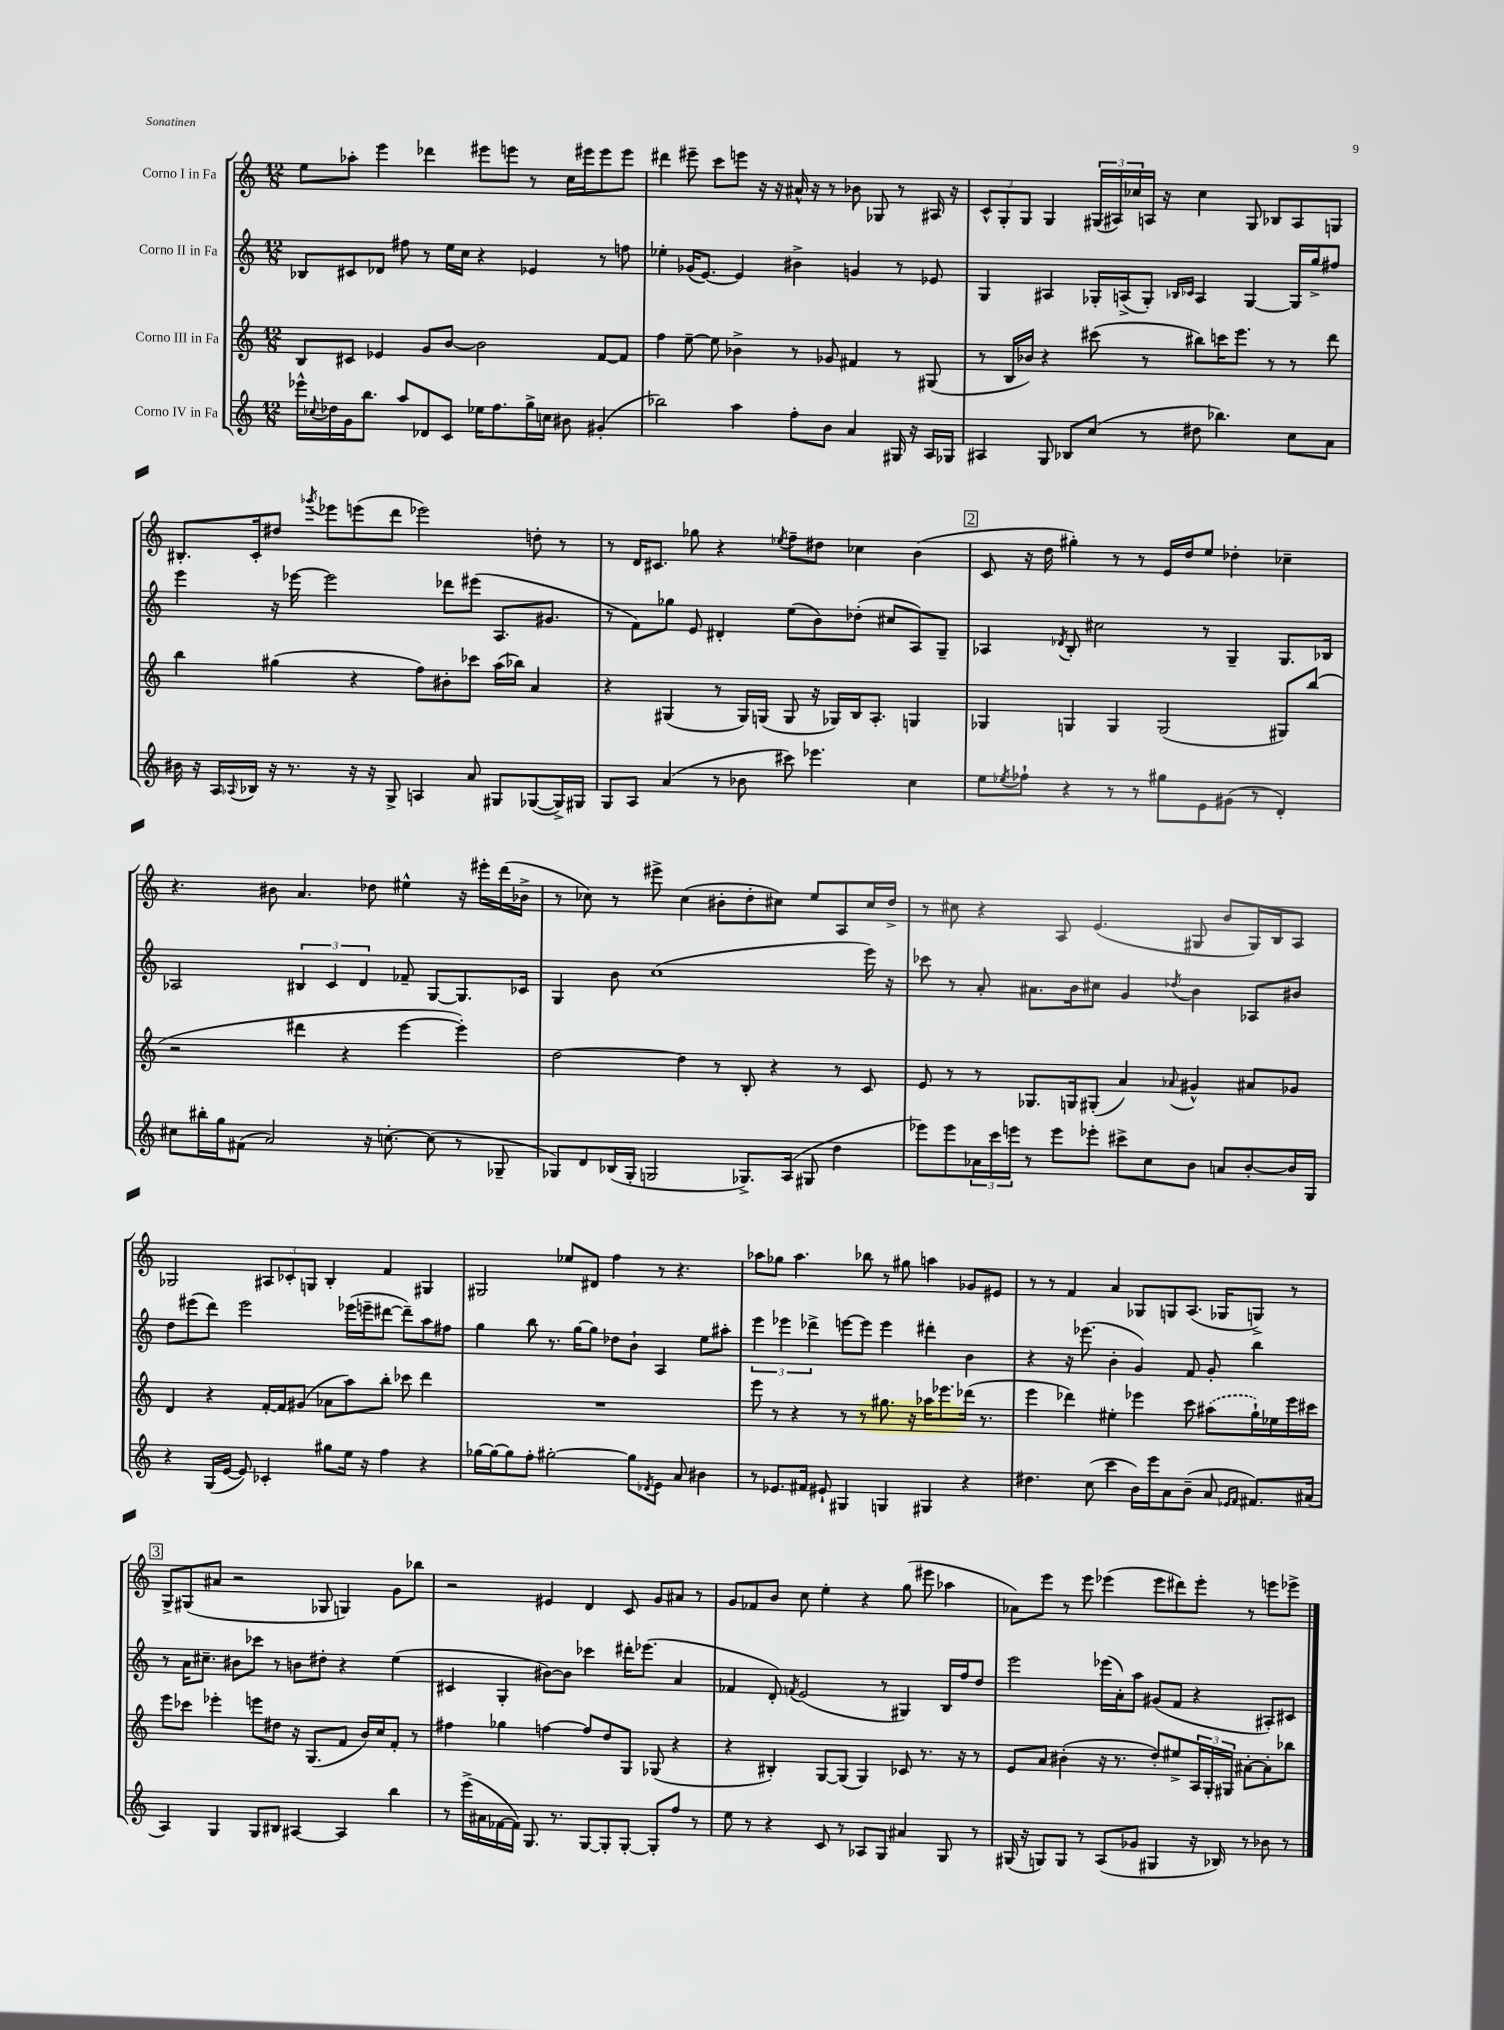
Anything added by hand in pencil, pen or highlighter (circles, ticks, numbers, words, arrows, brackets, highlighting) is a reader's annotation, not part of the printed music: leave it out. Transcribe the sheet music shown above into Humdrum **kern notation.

**kern	**kern	**kern	**kern
*staff4	*staff3	*staff2	*staff1
*clefG2	*clefG2	*clefG2	*clefG2
*k[]	*k[]	*k[]	*k[]
*M12/8	*M12/8	*M12/8	*M12/8
16eee-^^	8B	8B-	8ee
8qqcc-	.	.	.
16dd-	.	.	.
16g	8c#	8c#	8aa-'
8.bb	.	.	.
.	4e-	8d-	4eee
8aa	.	8ff#	.
8d-	8g	8r	4ddd-
8c	[8b	16ee	.
.	.	16cc	.
16ee-	2b]	4r	8eee#
8.ff	.	.	.
.	.	.	8eee
16gg^	.	4e-	8r
16cc	.	.	.
8b#	.	.	16cc
.	.	.	16eee#
(4g#'	[8f	8r	8eee#
.	8f]	8ff	8eee#
=	=	=	=
2bb-)	4ff	4ee-'	4ddd#
.	[8ee~	(16g-	8eee#~
.	.	[8.e)	.
.	8ee]	.	8ccc
4aa	4b-^	4e]	8eee
.	.	.	16r
.	.	.	16r
8ff'	8r	4b#^	16a#^^
.	.	.	16r
8b	8g-	.	8r
4a	4f#	4g	8b-
.	.	.	8G-
16G#	8r	8r	8r
16r	.	.	.
16A	(8G#	8e-	16A#
16G-	.	.	16r
=	=	=	=
4A#	8r	4G	12c^^
.	.	.	12G'
.	16B	.	.
.	.	.	12G
.	16b-)	.	.
8G	4r	4A#	4G
8B-	.	.	.
(8cc	(8ccc#	16G-'	(24G#
.	.	.	24A#)
.	.	(16A^	.
.	.	.	24cc-
8r	8r	8G-')	16A
.	.	.	16r
.	.	16qqB-	.
.	.	16qqc-	.
8dd#	8bb#)	4A	4cc-
4.bb-)	16ccc	.	.
.	8.eee	.	.
.	.	[4G-	8G#
.	8r	.	8B-
8cc	8r	16G-]	8A
.	.	16gg^	.
8a	8ddd	8ff#	8G
=	=	=	=
16b#	4bb	4eee	8.B#'
16r	.	.	.
16A	.	.	.
8qqA-	.	.	.
16B-	.	.	16c'
16r	(4gg#	16r	8dd#
8.r	.	[16eee-	.
.	.	.	8qggg-
.	.	2eee-]	8eee-
16r	4r	.	(8eee
16r	.	.	.
8G^	.	.	8ddd
4A	8ff)	.	2eee-)
.	8b#'	8ddd-	.
8a	8ccc-	(8eee#	.
8G#	(16aa	8.A	.
.	16bb-)	.	.
([8G-	4a	.	8dd'
.	.	8.g#	.
16G-^])	.	.	8r
16G#	.	.	.
=	=	=	=
8G	4r	8r	8r
8A	.	8f)	16d
.	.	.	8.c#
(4a	(4G#	8gg-	.
.	.	8e	8gg-
8r	8r	4d#'	4r
8b-	16G#)	.	.
.	(16G	.	.
.	.	.	8qee-
8ccc#)	8G	(8ee	8ff~
4.eee-	16r	8b)	8dd#
.	16G-)	.	.
.	16B	(8dd-'	4cc-
.	8.A'	.	.
.	.	8cc#	.
4cc	4G	8A)	(4b
.	.	8G~	.
=	=	=	=
8ee	4G-	4A-	8c
8qee-	.	.	.
8ff-`	.	.	16r
.	.	.	16dd
.	.	8qd-	.
4r	4G	8B'	4gg#')
.	.	2cc#	.
8r	4G	.	8r
8r	.	.	8r
8gg#	(2G	.	16e
.	.	.	16dd
8e	.	8r	8ee
(8g#	.	4G~	4dd-'
8r	.	.	.
4d')	8G#)	8.G	4cc-~
.	(8bb	.	.
.	.	16B-	.
=	=	=	=
8cc#	2r	2A-	4.r
16bb#'	.	.	.
16gg	.	.	.
(8f#	.	.	.
2a)	.	.	8b#
.	4ddd#	6B#	4.a
.	.	6c	.
.	4r	.	.
.	.	6d	.
16r	.	.	8dd-
[8.cc'	.	.	.
.	[4eee	8f-~	4ee#^^
(8cc]	.	[8G	.
8r	4eee'])	8.G]	16r
.	.	.	16eee#'
8G-~	.	.	(16ddd
.	.	16c-	16b-^
=	=	=	=
8G-)	[2dd	4G	8r
8d	.	.	8cc-)
(16B-	.	8b	8r
16G-'	.	.	.
2G	.	(1cc	8eee#^
.	4dd]	.	(4cc-
.	8r	.	8b#'
8.G-^)	8B'	.	8dd'
.	4r	.	8cc#)
(16A	.	.	.
8G#	.	.	8ee
4dd	8r	.	8A
.	8c	16eee)	16cc#
.	.	16r	16dd^
=	=	=	=
8eee-)	8e	8ccc-	8r
8eee-	8r	8r	8cc#
24a-	8r	8a'	4r
24ccc	.	.	.
24eee	.	.	.
8r	8.G-	8.a#	.
8eee	.	.	8A
.	16G	16b	.
8eee-'	(8G#'	8cc#	(4.e
8ccc#^	4a)	4g	.
8cc	.	.	.
.	8qqa-	8qdd-	.
8b	4g#^^	4b	8G#
8a	.	.	8b
[8b'	8a#	8A-	16G#)
.	.	.	16B
16b]	8g-	8b#	8A
16G	.	.	.
=	=	=	=
4r	4d	8dd	2G-
.	.	(8eee#	.
(16G	4r	8ddd)	.
[16e	.	.	.
8e])	.	2eee#	.
4c-'	[16f'	.	12A#
.	16f]	.	.
.	.	.	12c-'
.	(8g#	.	.
.	.	.	12G
8gg#	8a-	.	4B'
16ee	8aa)	(16eee-	.
16r	.	16eee~	.
4ff	8bb'	[8ddd#	4f
.	8ccc-	8ddd#~])	.
4r	4ddd	8aa	4G#
.	.	8ff#	.
=	=	=	=
[16gg-	1.r	4gg	2G#
16gg-_	.	.	.
8gg-]	.	.	.
8ff'	.	8bb	.
[2gg#'	.	8.r	.
.	.	.	8ee-
.	.	[16gg	.
.	.	8gg]	8d#
.	.	8dd-	4ff
8gg#]	.	8b`	.
8qd-	.	.	.
8e	.	4A	8r
8a	.	.	4.r
4b#	.	8ee	.
.	.	8aa#'	.
=	=	=	=
8r	8eee	6eee	8aa-
8.e-	8r	.	8gg-
.	.	6eee-	.
.	4r	.	4.aa-
16f#	.	.	.
.	.	6ddd-^	.
8e#`	.	.	.
4G#	8r	[8eee	.
.	8r	8eee]	8bb-
4G	8.gg#	4eee	8r
.	.	.	8gg#
.	16r	.	.
4G#	16aa-	4ddd#'	4aa
.	8.eee-	.	.
4r	(16ddd-	4b	8g-
.	8.r	.	.
.	.	.	8e#
=	=	=	=
4.dd#	4eee	4r	8r
.	.	.	8r
.	4ddd-)	16r	4f
.	.	(8.eee-	.
(8cc	.	.	.
4ccc	4ee#'	4b'	4a
16b)	4eee-	4g)	8G-
16eee	.	.	.
8a	.	.	8G
(8b~	8ccc	8f	(8.A
8a	(8aa#	8g'	.
.	.	.	16G-
16qqe-	.	.	.
16qqf	.	.	.
8.f#)	16gg`)	4bb	8G^)
.	16ee-	.	.
.	16eee-	.	8r
(16a#	16ccc#	.	.
=	=	=	=
4A)	8eee	8r	8G^
.	8ccc-	16a	(8G#
.	.	8.cc#~	.
4G	4eee-'	.	8a#
.	.	8b#	2r
8G	8eee	8ccc-	.
8B#	8dd#	8r	.
[4A#	16r	8b	.
.	(8.G	.	.
.	.	8dd#'	8G-
4A#]	8f	4r	4G)
.	16b)	.	.
.	16cc	.	.
4bb	8f'	(4ee	8g
.	8r	.	8bb-
=	=	=	=
8r	4ff#	4c#	2r
(16eee^	.	.	.
16a#	.	.	.
[16f-	4gg-	4G'	.
16f-])	.	.	.
8.G	.	.	.
.	[4ff	[8b#)	4e#
8.r	.	.	.
.	.	8b#]	.
[8G	8ff]	4ccc-	4d
8G']	8dd	.	.
[8G'	8G	16ddd#'	8c
.	.	(8.eee-	.
8G']	(8G-	.	8g
8ff	4r	4a	8a#
8r	.	.	8r
=	=	=	=
8ee	4r	4f-	8g
8r	.	.	8f-
4r	4B#')	8d')	8b
.	.	8qf	.
.	.	(2e	8cc
8c	[8G	.	4ee'
8r	(8G]	.	.
8A-	4G)	.	4r
8G	.	8r	.
4a#	8c-	4G#)	(8gg
.	8.r	.	8eee#
8G	.	16B	4aa-
.	16r	16ff	.
8r	8r	8dd	.
=	=	=	=
(16G#	8e	2eee	8a-)
16r	.	.	.
8G)	8a	.	8eee
8G	(4b#'	.	8r
8r	.	.	8eee
(8A	16r	(16eee-	(4eee-
.	8.r	16a')	.
8g-	.	8aa	.
4G#	8dd')	(8g#	8eee-
.	8ee#^	8f	8ddd#)
16r	24A	4r	8eee-'
.	24G'	.	.
16B-)	.	.	.
.	24G#	.	.
8r	[8a#'	.	8r
8b-	8a#']	8A#')	8eee
8r	8bb-	8c#	8eee-^
==	==	==	==
*-	*-	*-	*-
